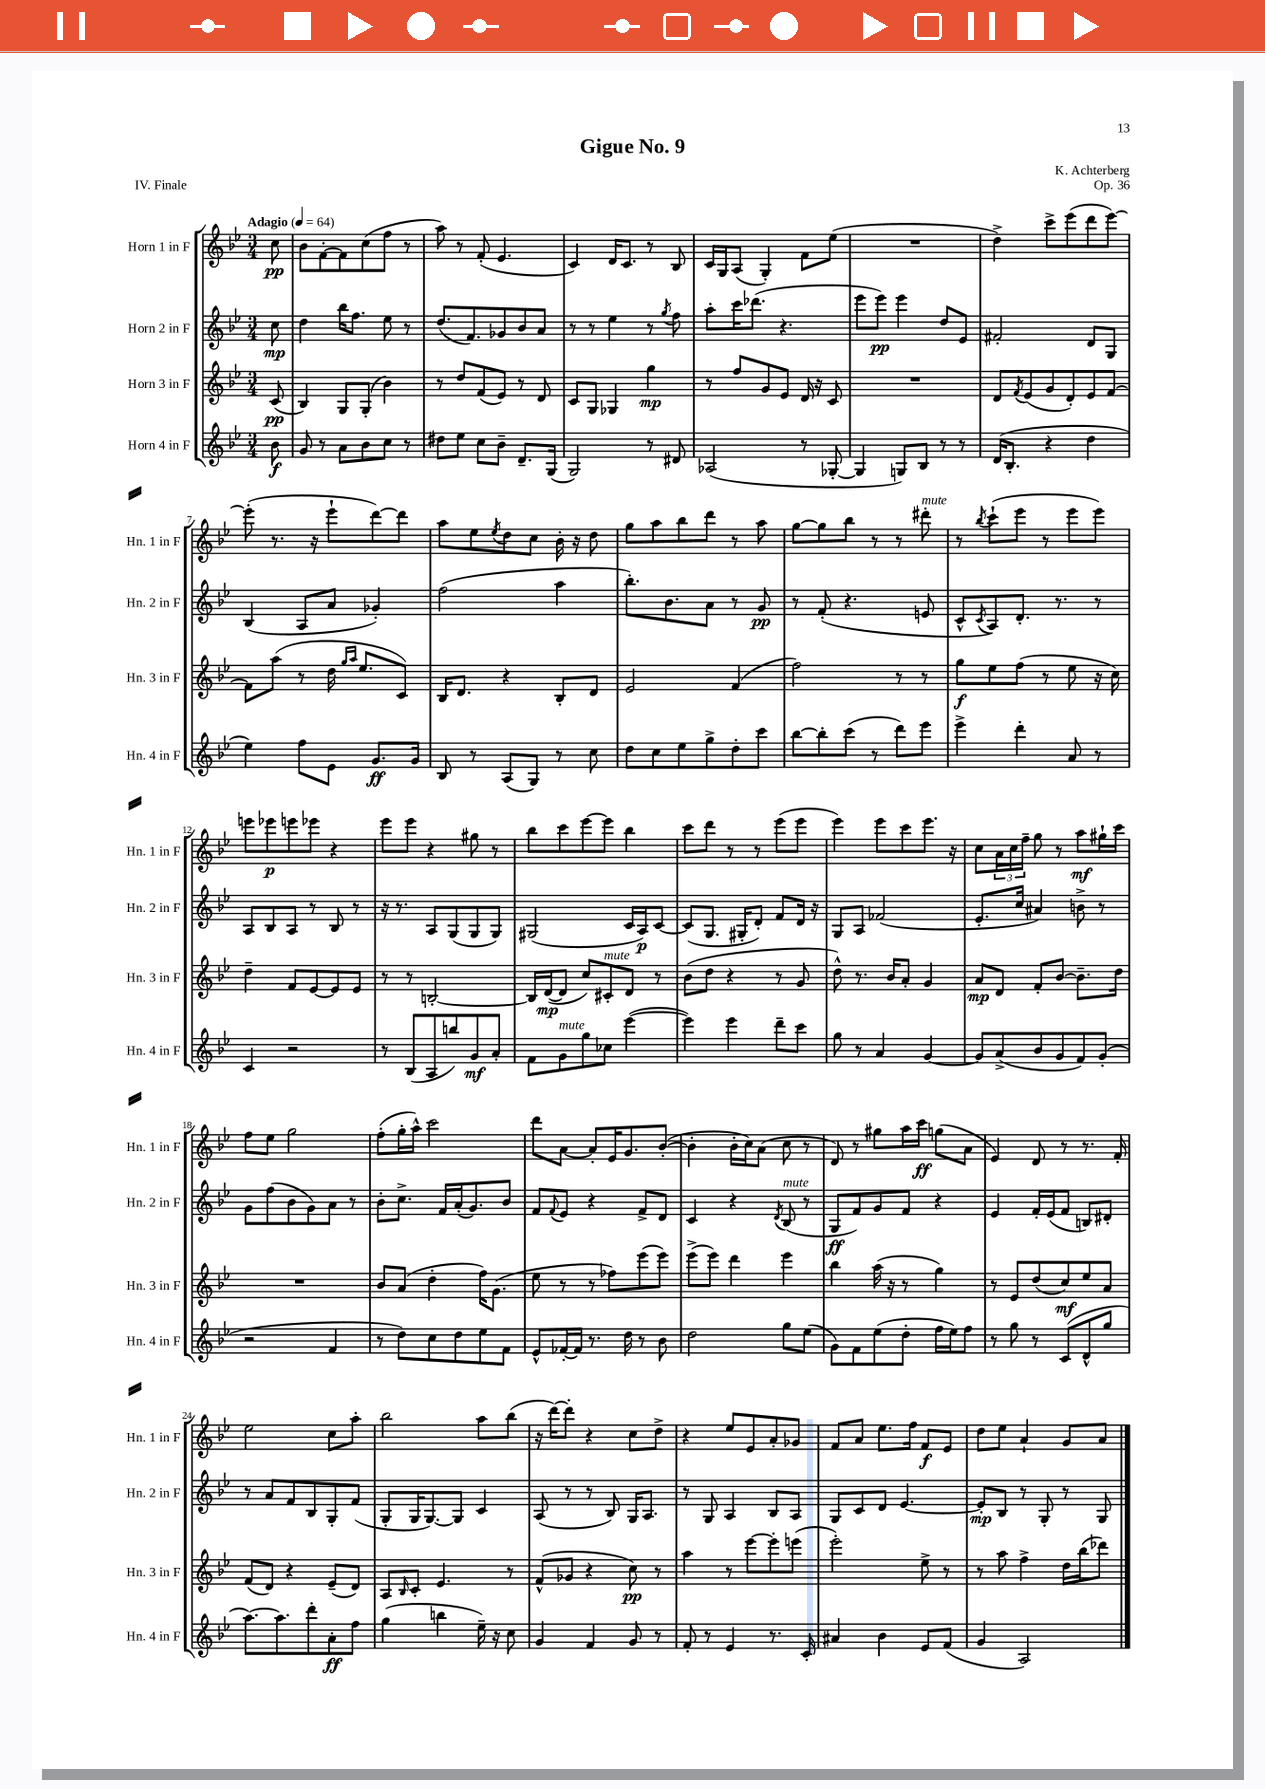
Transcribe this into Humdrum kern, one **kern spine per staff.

**kern	**dynam	**kern	**dynam	**kern	**dynam	**kern	**dynam
*part4	*part4	*part3	*part3	*part2	*part2	*part1	*part1
*staff4	*staff4	*staff3	*staff3	*staff2	*staff2	*staff1	*staff1
*I"Horn 4 in F	*	*I"Horn 3 in F	*	*I"Horn 2 in F	*	*I"Horn 1 in F	*
*I'Hn. 4 in F	*	*I'Hn. 3 in F	*	*I'Hn. 2 in F	*	*I'Hn. 1 in F	*
*clefG2	*	*clefG2	*	*clefG2	*	*clefG2	*
*k[b-e-]	*	*k[b-e-]	*	*k[b-e-]	*	*k[b-e-]	*
*M3/4	*	*M3/4	*	*M3/4	*	*M3/4	*
*MM64	*	*MM64	*	*MM64	*	*MM64	*
=	=	=	=	=	=	=	=
!	!	!	!	!	!	!LO:TX:a:B:t=Adagio	!
8b-\	f	(8c/	pp	8cc\	mp	8cc\	pp
=1	=1	=1	=1	=1	=1	=1	=1
8g/	.	4B-/)	.	4dd\	.	8b-\L	.
8r	.	.	.	.	.	[8f'\	.
8a\L	.	8G/L	.	16bb-\KL	.	8f\]	.
.	.	.	.	8.ff\J	.	.	.
8b-\	.	(8G'/J	.	.	.	(8cc\	.
8cc\J	.	4b-\)	.	8ee-\	.	8ff\J	.
8r	.	.	.	8r	.	8r	.
=2	=2	=2	=2	=2	=2	=2	=2
8dd#X\L	.	8r	.	(8.dd/L	.	8aa\)	.
8ee-\J	.	8dd/L	.	.	.	8r	.
.	.	.	.	8.f/)	.	.	.
8cc\L	.	(8f/	.	.	.	(8f'/	.
8b-~\J	.	8e-/J)	.	8g-X/	.	4.e-/	.
8.d~/L	.	8r	.	8b-/	.	.	.
.	.	8d/	.	8a/J	.	.	.
(16G/Jk	.	.	.	.	.	.	.
=3	=3	=3	=3	=3	=3	=3	=3
2G/)	.	8c/L	.	8r	.	4c/)	.
.	.	8G/J	.	8r	.	.	.
.	.	4G-X/	.	4ee-\	.	16d/KL	.
.	.	.	.	.	.	8.c/J	.
8r	.	4gg\	mp	8r	.	8r	.
.	.	.	.	8qgg/	.	.	.
8d#X/	.	.	.	8ff\	.	8B-/	.
=4	=4	=4	=4	=4	=4	=4	=4
(2A-X/	.	8r	.	8aa'\L	.	16c/LL	.
.	.	.	.	.	.	16G/J	.
.	.	8ff/L	.	16ccc\K	.	(8A/J	.
.	.	.	.	(8.ddd-X\J	.	.	.
.	.	8g/	.	.	.	4G'/)	.
.	.	8e-/J	.	4.r	.	.	.
8r	.	16d/	.	.	.	8f\L	.
.	.	16r	.	.	.	.	.
[8G-X'/	.	8c/	.	.	.	(8ee-\J	.
=5	=5	=5	=5	=5	=5	=5	=5
4G-/]	.	2.r	.	8eee-\L	.	2.r	.
.	.	.	.	8eee-\J)	pp	.	.
8Gn/L)	.	.	.	4eee-\	.	.	.
8B-/J	.	.	.	.	.	.	.
8r	.	.	.	8dd/L	.	.	.
8r	.	.	.	8e-/J	.	.	.
=6	=6	=6	=6	=6	=6	=6	=6
(16d/KL	.	8d/L	.	2f#X'/	.	4dd^\)	.
8.B-'/J	.	.	.	.	.	.	.
.	.	8qf/	.	.	.	.	.
.	.	(8e-/	.	.	.	.	.
4r	.	8g/	.	.	.	8ccc^\L	.
.	.	8d'/)	.	.	.	(8eee-\	.
4dd\	.	8e-/	.	8d/L	.	8ddd\	.
.	.	[8f/J	.	8G/J	.	[8eee-\J)	.
!!LO:LB:g=z
=7	=7	=7	=7	=7	=7	=7	=7
4ee-\)	.	8f\L]	.	(4B-/	.	(8eee-'\]	.
.	.	(8aa\J	.	.	.	8.r	.
8ff\L	.	8r	.	8A/L	.	.	.
.	.	.	.	.	.	16r	.
8e-\J	.	16dd\	.	8a/J	.	8eee-`\L	.
.	.	16qqgg/LL	.	.	.	.	.
.	.	16qqaa/JJ	.	.	.	.	.
.	.	8.ee-/L	.	.	.	.	.
8.g/L	ff	.	.	4g-X'/)	.	[8ddd\)	.
.	.	8c/J)	.	.	.	8ddd\J]	.
16g/Jk	.	.	.	.	.	.	.
=8	=8	=8	=8	=8	=8	=8	=8
8B-/	.	16B-/KL	.	(2ff\	.	8aa\L	.
.	.	8.d/J	.	.	.	.	.
8r	.	.	.	.	.	8ee-\	.
.	.	.	.	.	.	8qee-/	.
(8A/L	.	4r	.	.	.	8dd\	.
8G/J)	.	.	.	.	.	8cc\J	.
8r	.	8B-'/L	.	4aa\	.	16b-'\	.
.	.	.	.	.	.	16r	.
8cc\	.	8d/J	.	.	.	8dd\	.
=9	=9	=9	=9	=9	=9	=9	=9
8dd\L	.	2e-/	.	8.bb-'\L)	.	8gg\L	.
8cc\	.	.	.	.	.	8aa\	.
.	.	.	.	8.b-\	.	.	.
8ee-\	.	.	.	.	.	8bb-\	.
8gg^\	.	.	.	8a\J	.	8ddd\J	.
8dd'\	.	(4f/	.	8r	.	8r	.
8ccc\J	.	.	.	8g/	pp	8aa\	.
=10	=10	=10	=10	=10	=10	=10	=10
[8bb-\L	.	2ff\)	.	8r	.	[8gg\L	.
8bb-'\]	.	.	.	(8f'/	.	8gg\]	.
(8ccc\J	.	.	.	4.r	.	8bb-\J	.
8r	.	.	.	.	.	8r	.
8ddd\L)	.	8r	.	.	.	8r	.
!	!	!	!	!	!	!LO:TX:a:i:t=mute	!
8eee-\J	.	8r	.	8en/	.	8ddd#X'\	.
=11	=11	=11	=11	=11	=11	=11	=11
4eee-^\	.	8gg\L	f	8c^^/L	.	8r	.
.	.	.	.	8qc/	.	8qbb-/	.
.	.	8ee-\	.	8A/)	.	(8ccc`\L	.
4ddd'\	.	(8ff\J	.	8.d'/J	.	8eee-\J	.
.	.	8r	.	.	.	8r	.
.	.	.	.	8.r	.	.	.
8a/	.	8ee-\	.	.	.	8eee-\L	.
8r	.	16r	.	8r	.	8eee-\J)	.
.	.	16cc\)	.	.	.	.	.
!!LO:LB:g=z
=12	=12	=12	=12	=12	=12	=12	=12
4c/	.	4dd~\	.	8A/L	.	8eeen\L	.
.	.	.	.	8B-/	.	8eee-X\	p
2r	.	8f/L	.	8A/J	.	8eeen\	.
.	.	[8e-/	.	8r	.	8eee-X\J	.
.	.	8e-/]	.	8B-/	.	4r	.
.	.	8e-/J	.	8r	.	.	.
=13	=13	=13	=13	=13	=13	=13	=13
8r	.	8r	.	16r	.	8eee-\L	.
.	.	.	.	8.r	.	.	.
(8B-/L	.	8r	.	.	.	8eee-\J	.
8A/	.	[2Bn'/	.	8A/L	.	4r	.
8bbn/)	.	.	.	(8G/	.	.	.
8g/	mf	.	.	8G/	.	8gg#X\	.
8a'/J	.	.	.	8G/J)	.	8r	.
=14	=14	=14	=14	=14	=14	=14	=14
8f\L	.	16B/LL]	.	(2G#X/	.	8bb-\L	.
.	.	([16d/J	mp	.	.	.	.
!LO:TX:a:i:t=mute	!	!	!	!	!	!	!
8g\	.	8d/J]	.	.	.	8ccc\	.
8gg\	.	8cc/L)	.	.	.	[8eee-\	.
!	!	!LO:TX:a:i:t=mute	!	!	!	!	!
8cc-X\J	.	8c#X'/	.	.	.	8eee-\J]	.
([4eee-\	.	8d/J	.	16c/LL	.	4bb-\	.
.	.	.	.	16A/J)	p	.	.
.	.	8r	.	[8c/J	.	.	.
=15	=15	=15	=15	=15	=15	=15	=15
4eee-\])	.	(8b-\L	.	(8c/L]	.	8ccc\L	.
.	.	8dd\J	.	8.G/J	.	8ddd\J	.
4eee-\	.	4r	.	.	.	8r	.
.	.	.	.	16G#X'/KL	.	.	.
.	.	.	.	8d'/J)	.	8r	.
8ddd~\L	.	8r	.	8f/L	.	(8eee-\L	.
8ccc\J	.	8g/	.	16d/Jk	.	8eee-\J	.
.	.	.	.	16r	.	.	.
=16	=16	=16	=16	=16	=16	=16	=16
8gg\	.	8dd^^\)	.	8G/L	.	4eee-\)	.
8r	.	8.r	.	8A/J	.	.	.
4a/	.	.	.	(2f-X/	.	8eee-\L	.
.	.	16b-/KL	.	.	.	.	.
.	.	8a'/J	.	.	.	8ccc\	.
[4g/	.	4g/	.	.	.	8.eee-\J	.
.	.	.	.	.	.	16r	.
=17	=17	=17	=17	=17	=17	=17	=17
8g/L]	.	8a/L	mp	8.e-'/L	.	8cc\L	.
(8a^/	.	8d/J	.	.	.	24a\L	.
.	.	.	.	.	.	24cc\	.
.	.	.	.	16cc/Jk	.	.	.
.	.	.	.	.	.	24ff~\JJ	.
8b-/	.	8f'/L	.	4a#X/)	.	8gg\	.
8g/	.	[8b-/J	.	.	.	8r	.
8f/)	.	8.b-~\L]	.	8bn^\	.	8aa\L	mf
(8g'/J	.	.	.	8r	.	16gg#X`\L	.
.	.	16dd\Jk	.	.	.	16ccc\JJ	.
!!LO:LB:g=z
=18	=18	=18	=18	=18	=18	=18	=18
2r	.	2.r	.	8g\L	.	8ff\L	.
.	.	.	.	(8ff\	.	8ee-\J	.
.	.	.	.	8b-\	.	2gg\	.
.	.	.	.	8g\)	.	.	.
4f/	.	.	.	8a\J	.	.	.
.	.	.	.	8r	.	.	.
=19	=19	=19	=19	=19	=19	=19	=19
8r	.	8b-/L	.	8b-'\L	.	(8ff'\L	.
8dd\L)	.	(8a/J	.	8.cc^\J	.	16gg'\L	.
.	.	.	.	.	.	16aa^^\JJ)	.
8cc\	.	4dd'\	.	.	.	2ccc\	.
.	.	.	.	16f/LL	.	.	.
8dd\	.	.	.	(16a'/J	.	.	.
.	.	.	.	8.g/)	.	.	.
8ee-\	.	16ff\KL)	.	.	.	.	.
.	.	(8.g\J	.	.	.	.	.
8f\J	.	.	.	8b-/J	.	.	.
=20	=20	=20	=20	=20	=20	=20	=20
8e-^^/L	.	8ee-\	.	8f/L	.	8ddd\L	.
.	.	.	.	8qqf/	.	.	.
[16f-X'/L	.	8r	.	8e-/J	.	[8a\J	.
16f-/JJ]	.	.	.	.	.	.	.
8.r	.	8r	.	4r	.	8a'/L]	.
.	.	8ff-X\L)	.	.	.	16e-/K	.
16dd\	.	.	.	.	.	8.g/	.
8r	.	(8eee-\	.	8f^/L	.	.	.
8b-\	.	8eee-\J)	.	8d/J	.	([8b-'/J	.
=21	=21	=21	=21	=21	=21	=21	=21
2dd\	.	(8eee-^\L	.	4c/	.	4b-'\]	.
.	.	8eee-\J)	.	.	.	.	.
.	.	4ddd\	.	4r	.	16b-'\LL	.
.	.	.	.	.	.	16cc\J)	.
.	.	.	.	.	.	(8a\J	.
.	.	.	.	8qd/	.	.	.
!	!	!	!	!LO:TX:a:i:t=mute	!	!	!
8gg\L	.	4eee-\	.	(8B-/	.	8cc\	.
(8ee-\J	.	.	.	8r	.	8r	.
=22	=22	=22	=22	=22	=22	=22	=22
8g\L)	.	4bb-\	.	8G/L	ff	8d/)	.
8f\	.	.	.	8f/)	.	8r	.
(8ee-\	.	(16aa\	.	8g/	.	8gg#X\L	.
.	.	16r	.	.	.	.	.
8dd'\J	.	8r	.	8f/J	.	16aa\L	.
.	.	.	.	.	.	16ccc\JJ	ff
16ff\LL	.	4gg\)	.	4r	.	(8ggn\L	.
16ee-\J)	.	.	.	.	.	.	.
8ff\J	.	.	.	.	.	8a\J	.
=23	=23	=23	=23	=23	=23	=23	=23
8r	.	8r	.	4e-/	.	4e-/)	.
8gg\	.	8e-/L	.	.	.	.	.
8r	.	(8dd/	.	16f'/LL	.	8d/	.
.	.	.	.	(16e-/J	.	.	.
(8c/L	.	8cc/)	mf	8f/J	.	8r	.
8d^^/	.	8ee-/	.	8Bn/L)	.	8.r	.
8gg/J	.	8a/J	.	8d#X'/J	.	.	.
.	.	.	.	.	.	16f'/	.
!!LO:LB:g=z
=24	=24	=24	=24	=24	=24	=24	=24
[8.aa\L)	.	(8f/L	.	8r	.	2ee-\	.
.	.	8d/J)	.	8a/L	.	.	.
8.aa\]	.	.	.	.	.	.	.
.	.	4r	.	8f/	.	.	.
8ddd'\	.	.	.	8B-/	.	.	.
8a'\	ff	(8e-~/L	.	8G'/	.	8cc\L	.
8ff\J	.	8d/J)	.	(8f/J	.	8aa'\J	.
=25	=25	=25	=25	=25	=25	=25	=25
(4gg\	.	8A/L	.	8G'/L	.	2bb-\	.
.	.	16qqB-/	.	.	.	.	.
.	.	8c'/J	.	16G/K	.	.	.
.	.	.	.	[8.G/)	.	.	.
4bbn\	.	4.e-/	.	.	.	.	.
.	.	.	.	8G/J]	.	.	.
16ee-~\)	.	.	.	4c/	.	8aa\L	.
16r	.	.	.	.	.	.	.
8cc\	.	8r	.	.	.	(8bb-\J	.
=26	=26	=26	=26	=26	=26	=26	=26
4g/	.	(8f^^/L	.	(8A/	.	16r	.
.	.	.	.	.	.	[16ddd\KL)	.
.	.	8g-X/J	.	8r	.	8ddd'\J]	.
4f/	.	4r	.	8r	.	4r	.
.	.	.	.	8B-/)	.	.	.
8g/	.	8cc\)	pp	16G/KL	.	8cc\L	.
.	.	.	.	8.A/J	.	.	.
8r	.	8r	.	.	.	8dd^\J	.
=27	=27	=27	=27	=27	=27	=27	=27
8f'/	.	4aa\	.	8r	.	4r	.
8r	.	.	.	8G/	.	.	.
4e-/	.	8r	.	4A/	.	8ee-/L	.
.	.	[8eee-\L	.	.	.	8e-/	.
8.r	.	8eee-'\]	.	8B-/L	.	8a'/	.
.	.	(8eeen\J	.	8A/J	.	8g-X/J	.
16c'/	.	.	.	.	.	.	.
=28	=28	=28	=28	=28	=28	=28	=28
4a#X/	.	2eee-'\)	.	8G/L	.	8f/L	.
.	.	.	.	8c/	.	8a/J	.
4b-\	.	.	.	8d/J	.	8.ee-\L	.
.	.	.	.	[4.e-/	.	.	.
.	.	.	.	.	.	16ff\Jk	.
8e-/L	.	8ee-^\	.	.	.	8f/L	f
(8f/J	.	8r	.	.	.	8e-/J	.
=29	=29	=29	=29	=29	=29	=29	=29
4g/	.	8r	.	8e-'/L]	mp	8dd\L	.
.	.	8aa\	.	8B-/J	.	8ee-\J	.
2A/)	.	4ff^\	.	8r	.	4a`/	.
.	.	.	.	8G'/	.	.	.
.	.	16dd\LL	.	8r	.	8g/L	.
.	.	(16bb-\J	.	.	.	.	.
.	.	8ddd-X\J)	.	8G/	.	8a/J	.
==	==	==	==	==	==	==	==
*-	*-	*-	*-	*-	*-	*-	*-
